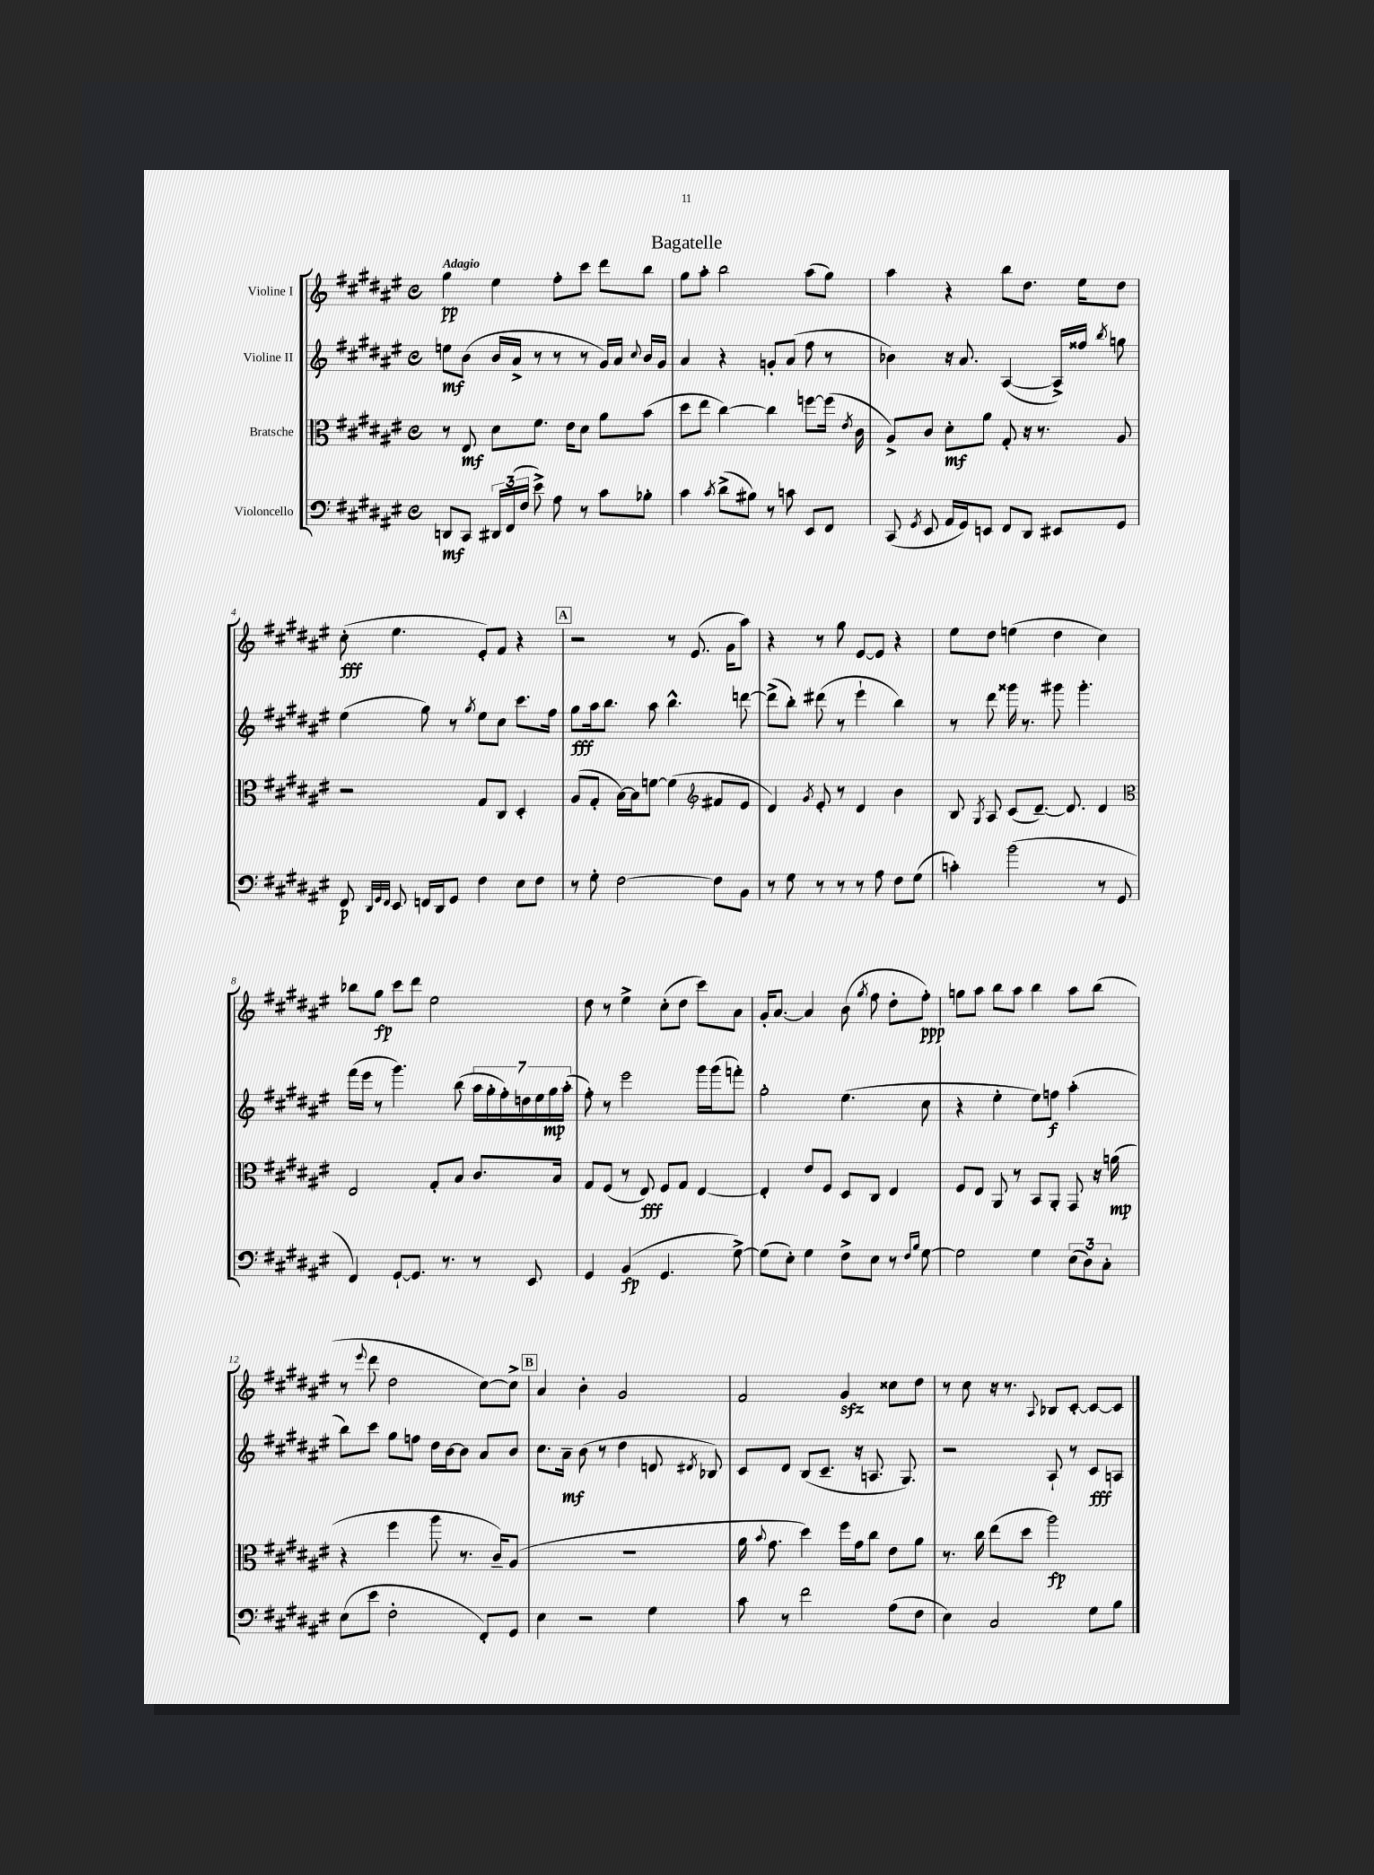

**kern	**dynam	**kern	**dynam	**kern	**dynam	**kern	**dynam
*part4	*part4	*part3	*part3	*part2	*part2	*part1	*part1
*staff4	*staff4	*staff3	*staff3	*staff2	*staff2	*staff1	*staff1
*I"Violoncello	*	*I"Bratsche	*	*I"Violine II	*	*I"Violine I	*
*clefF4	*	*clefC3	*	*clefG2	*	*clefG2	*
*k[f#c#g#d#a#e#]	*	*k[f#c#g#d#a#e#]	*	*k[f#c#g#d#a#e#]	*	*k[f#c#g#d#a#e#]	*
*M4/4	*	*M4/4	*	*M4/4	*	*M4/4	*
*met(c)	*	*met(c)	*	*met(c)	*	*met(c)	*
=1	=1	=1	=1	=1	=1	=1	=1
!	!	!	!	!	!	!LO:TX:a:B:t=Adagio	!
8DDn/L	mf	8r	.	8een\L	mf	4gg#\	pp
8CC#/J	.	8E#/	mf	(8b\J	.	.	.
24DD#X/LL	.	8d#\L	.	16b/LL	.	4ee#\	.
(24FF#/	.	.	.	.	.	.	.
.	.	.	.	16a#^/JJ	.	.	.
24F#/JJ	.	.	.	.	.	.	.
8e#^\)	.	8.f#\J	.	8r	.	.	.
8A#\	.	.	.	8r	.	8ff#'\L	.
.	.	16e#\KL	.	.	.	.	.
8r	.	8d#\J	.	8r	.	8ccc#\J	.
8c#\L	.	8a#\L	.	16g#/LL)	.	8ddd#\L	.
.	.	.	.	16a#/JJ	.	.	.
.	.	.	.	8qqcc#/	.	.	.
8B-X'\J	.	(8b\J	.	16b/LL	.	8bb\J	.
.	.	.	.	16g#/JJ	.	.	.
=2	=2	=2	=2	=2	=2	=2	=2
4c#\	.	8dd#\L	.	4a#/	.	8gg#\L	.
.	.	8ee#\J	.	.	.	8aa#'\J	.
8qc#/	.	.	.	.	.	.	.
(8d#^\L	.	[4cc#\)	.	4r	.	2bb\	.
8B#X\J)	.	.	.	.	.	.	.
8r	.	4cc#\]	.	8gn'/L	.	.	.
8cn\	.	.	.	(8a#/J	.	.	.
8EE#/L	.	[8ffn\L	.	8ff#\	.	(8aa#\L	.
8FF#/J	.	(16ff\Jk]	.	8r	.	8gg#\J)	.
.	.	8qe#/	.	.	.	.	.
.	.	16c#\	.	.	.	.	.
=3	=3	=3	=3	=3	=3	=3	=3
(8CC#/	.	8A#^/L)	.	4b-X\)	.	4aa#\	.
8qGG#/	.	.	.	.	.	.	.
8EE#/	.	8c#/J	.	.	.	.	.
16AA#/LL	.	8d#'\L	mf	16r	.	4r	.
16GG#/J)	.	.	.	8.a#/	.	.	.
8EEn/J	.	8a#\J	.	.	.	.	.
8FF#/L	.	8G#'/	.	([4A#/	.	8bb\L	.
8DD#/J	.	16r	.	.	.	8.dd#\J	.
.	.	8.r	.	.	.	.	.
8EE#X/L	.	.	.	16A#^/LL])	.	.	.
.	.	.	.	16ff##X/JJ	.	16ee#\KL	.
.	.	.	.	8qbb/	.	.	.
8GG#/J	.	8A#/	.	8ggn\	.	8dd#\J	.
!!LO:LB:g=z
=4	=4	=4	=4	=4	=4	=4	=4
8FF#/	p	2r	.	(4ee#\	.	(8cc#'\	fff
32qqDD#/LLL	.	.	.	.	.	.	.
32qqGG#/	.	.	.	.	.	.	.
32qqFF#/JJJ	.	.	.	.	.	.	.
8EE#/	.	.	.	.	.	4.ee#\	.
16FFn/LL	.	.	.	8gg#\)	.	.	.
16DD#/J	.	.	.	.	.	.	.
8GG#/J	.	.	.	8r	.	.	.
.	.	.	.	8qgg#/	.	.	.
4F#\	.	8G#/L	.	8ee#\L	.	8e#'/L)	.
.	.	8C#/J	.	8cc#\J	.	8f#/J	.
8E#\L	.	4D#'/	.	8.ccc#\L	.	4r	.
8F#\J	.	.	.	.	.	.	.
.	.	.	.	16ff#\Jk	.	.	.
!!LO:REH:place=s1:t=A
=5	=5	=5	=5	=5	=5	=5	=5
8r	.	(8A#/L	.	8gg#\L	fff	2r	.
8G#'\	.	8G#'/J	.	16aa#\k	.	.	.
.	.	.	.	8.bb\J	.	.	.
[2F#\	.	[16B\LL)	.	.	.	.	.
.	.	16B\J]	.	.	.	.	.
.	.	[8fn\J	.	8aa#\	.	.	.
.	.	(4f\]	.	4.bb^^\	.	8r	.
.	.	.	.	.	.	(8.e#/	.
*	*	*clefG2	*	*	*	*	*
8F#\L]	.	8f#X/L	.	.	.	.	.
.	.	.	.	.	.	16g#\KL	.
8BB\J	.	8e#/J	.	[8dddn\	.	8aa#\J)	.
=6	=6	=6	=6	=6	=6	=6	=6
8r	.	4d#/)	.	(8ddd^\L]	.	4r	.
8G#\	.	.	.	8bb'\J)	.	.	.
.	.	8qg#/	.	.	.	.	.
8r	.	8e#'/	.	(8ddd#X\	.	8r	.
8r	.	8r	.	8r	.	8gg#\	.
8r	.	4d#/	.	4eee#`\	.	[8e#/L	.
8A#\	.	.	.	.	.	8e#/J]	.
8F#\L	.	4b\	.	4bb\)	.	4r	.
(8G#\J	.	.	.	.	.	.	.
=7	=7	=7	=7	=7	=7	=7	=7
4cn'\)	.	8B/	.	8r	.	8ee#\L	.
.	.	8qG#/	.	.	.	.	.
.	.	8A#/	.	8ddd#\	.	8dd#\J	.
(2b\	.	(8c#/L	.	16ggg##X\	.	(4een\	.
.	.	.	.	8.r	.	.	.
.	.	[8.d#~/J)	.	.	.	.	.
.	.	.	.	8ggg#X\	.	4dd#\	.
.	.	8.d#/]	.	.	.	.	.
.	.	.	.	4.ggg#'\	.	.	.
8r	.	4d#/	.	.	.	4cc#\)	.
8GG#/	.	.	.	.	.	.	.
!!LO:LB:g=z
=8	=8	=8	=8	=8	=8	=8	=8
*	*	*clefC3	*	*	*	*	*
4FF#/)	.	2E#/	.	(16fff#\LL	.	8bb-X\L	.
.	.	.	.	16eee#\JJ	.	.	.
.	.	.	.	8r	.	8gg#\J	fp
[8GG#`/L	.	.	.	4.ggg#\)	.	8ccc#\L	.
8.GG#/J]	.	.	.	.	.	8ddd#\J	.
.	.	8G#'/L	.	.	.	2ee#\	.
8.r	.	.	.	.	.	.	.
.	.	8B/J	.	(8bb\	.	.	.
8r	.	8.c#/L	.	28aa#\LL	.	.	.
.	.	.	.	28gg#'\	.	.	.
.	.	.	.	28ff#'\)	.	.	.
.	.	.	.	28ddn\	.	.	.
8EE#/	.	.	.	.	.	.	.
.	.	.	.	28ee#\	.	.	.
.	.	.	.	28gg#\	mp	.	.
.	.	16B/Jk	.	.	.	.	.
.	.	.	.	(28aa#'\JJ	.	.	.
=9	=9	=9	=9	=9	=9	=9	=9
4GG#/	.	8G#/L	.	8ff#'\)	.	8dd#\	.
.	.	(8F#/J	.	8r	.	8r	.
(4BB/	fp	8r	.	2eee#\	.	4ee#^\	.
.	.	8E#/)	fff	.	.	.	.
4.GG#/	.	8F#/L	.	.	.	(8cc#'\L	.
.	.	8G#/J	.	.	.	8dd#\J	.
.	.	[4E#/	.	16ggg#\LL	.	8ccc#\L)	.
.	.	.	.	(16ggg#\J	.	.	.
[8G#^\)	.	.	.	8fffn'\J)	.	8a#\J	.
=10	=10	=10	=10	=10	=10	=10	=10
(8G#\L]	.	4E#'/]	.	2gg#'\	.	16g#'/KL	.
.	.	.	.	.	.	[8.a#/J	.
8E#'\J)	.	.	.	.	.	.	.
4G#\	.	8e#/L	.	.	.	4a#/]	.
.	.	8F#/J	.	.	.	.	.
8F#^\L	.	8D#/L	.	(4.ee#\	.	(8b\	.
.	.	.	.	.	.	8qgg#/	.
8E#\J	.	8C#/J	.	.	.	8ff#\	.
8r	.	4E#/	.	.	.	8dd#'\L	.
16qqF#/LL	.	.	.	.	.	.	.
16qqB/JJ	.	.	.	.	.	.	.
[8G#\	.	.	.	8cc#\	.	8ff#'\J)	ppp
=11	=11	=11	=11	=11	=11	=11	=11
2G#\]	.	8F#/L	.	4r	.	8ggn\L	.
.	.	8E#/J	.	.	.	8aa#\J	.
.	.	8AA#/	.	4ee#'\	.	8bb\L	.
.	.	8r	.	.	.	8aa#\J	.
4G#\	.	8BB/L	.	8ee#\L)	.	4bb\	.
.	.	8AA#'/J	.	8ffn\J	f	.	.
(12E#\L	.	8GG#/	.	(4aa#'\	.	8aa#\L	.
12D#\)	.	.	.	.	.	.	.
.	.	16r	.	.	.	(8bb\J	.
12C#'\J	.	.	.	.	.	.	.
.	.	(16an\	mp	.	.	.	.
!!LO:LB:g=z
=12	=12	=12	=12	=12	=12	=12	=12
(8E#\L	.	4r	.	8bb\L)	.	8r	.
.	.	.	.	.	.	8qqeee#/	.
8e#\J	.	.	.	8ccc#\J	.	8ddd#\	.
2F#'\	.	4ff#\	.	8gg#\L	.	2dd#\	.
.	.	.	.	8ffn\J	.	.	.
.	.	8aa#\	.	16dd#\LL	.	.	.
.	.	.	.	[16b\J	.	.	.
.	.	8.r	.	8b\J]	.	.	.
8FF#'/L)	.	.	.	8a#/L	.	[8cc#\L)	.
.	.	16c#~/KL)	.	.	.	.	.
8GG#/J	.	(8A#/J	.	8b/J	.	8cc#^\J]	.
!!LO:REH:place=s1:t=B
=13	=13	=13	=13	=13	=13	=13	=13
4E#\	.	1r	.	8.cc#\L	.	4a#/	.
.	.	.	.	16a#~\Jk	mf	.	.
2r	.	.	.	(8b\	.	4b'\	.
.	.	.	.	8r	.	.	.
.	.	.	.	4dd#\	.	2g#/	.
4G#\	.	.	.	8dn/	.	.	.
.	.	.	.	8qd#X/	.	.	.
.	.	.	.	8B-X/)	.	.	.
=14	=14	=14	=14	=14	=14	=14	=14
8c#\	.	16a#\	.	8c#/L	.	2f#/	.
.	.	8qqb/	.	.	.	.	.
.	.	8.g#\	.	.	.	.	.
8r	.	.	.	8d#/J	.	.	.
2f#\	.	4dd#\)	.	(8B/L	.	.	.
.	.	.	.	8.c#~/J	.	.	.
.	.	16ff#\LL	.	.	.	4g#zz/	.
.	.	16g#\J	.	16r	.	.	.
.	.	8cc#\J	.	8.An/	.	.	.
(8A#\L	.	8e#\L	.	.	.	8cc##X\L	.
.	.	.	.	8.G#/)	.	.	.
8F#\J	.	8a#\J	.	.	.	8dd#\J	.
=15	=15	=15	=15	=15	=15	=15	=15
4E#\)	.	8.r	.	2r	.	8r	.
.	.	.	.	.	.	8cc#\	.
.	.	16cc#\	.	.	.	.	.
2C#/	.	(8ee#\L	.	.	.	16r	.
.	.	.	.	.	.	8.r	.
.	.	8dd#\J	.	.	.	.	.
.	.	.	.	.	.	8qqA#/	.
.	.	2aa#\)	fp	8A#`/	.	8B-X/L	.
.	.	.	.	8r	.	[8c#'/J	.
8G#\L	.	.	.	8c#/L	fff	8c#/L_	.
8B\J	.	.	.	8An/J	.	8c#/J]	.
==	==	==	==	==	==	==	==
*-	*-	*-	*-	*-	*-	*-	*-
